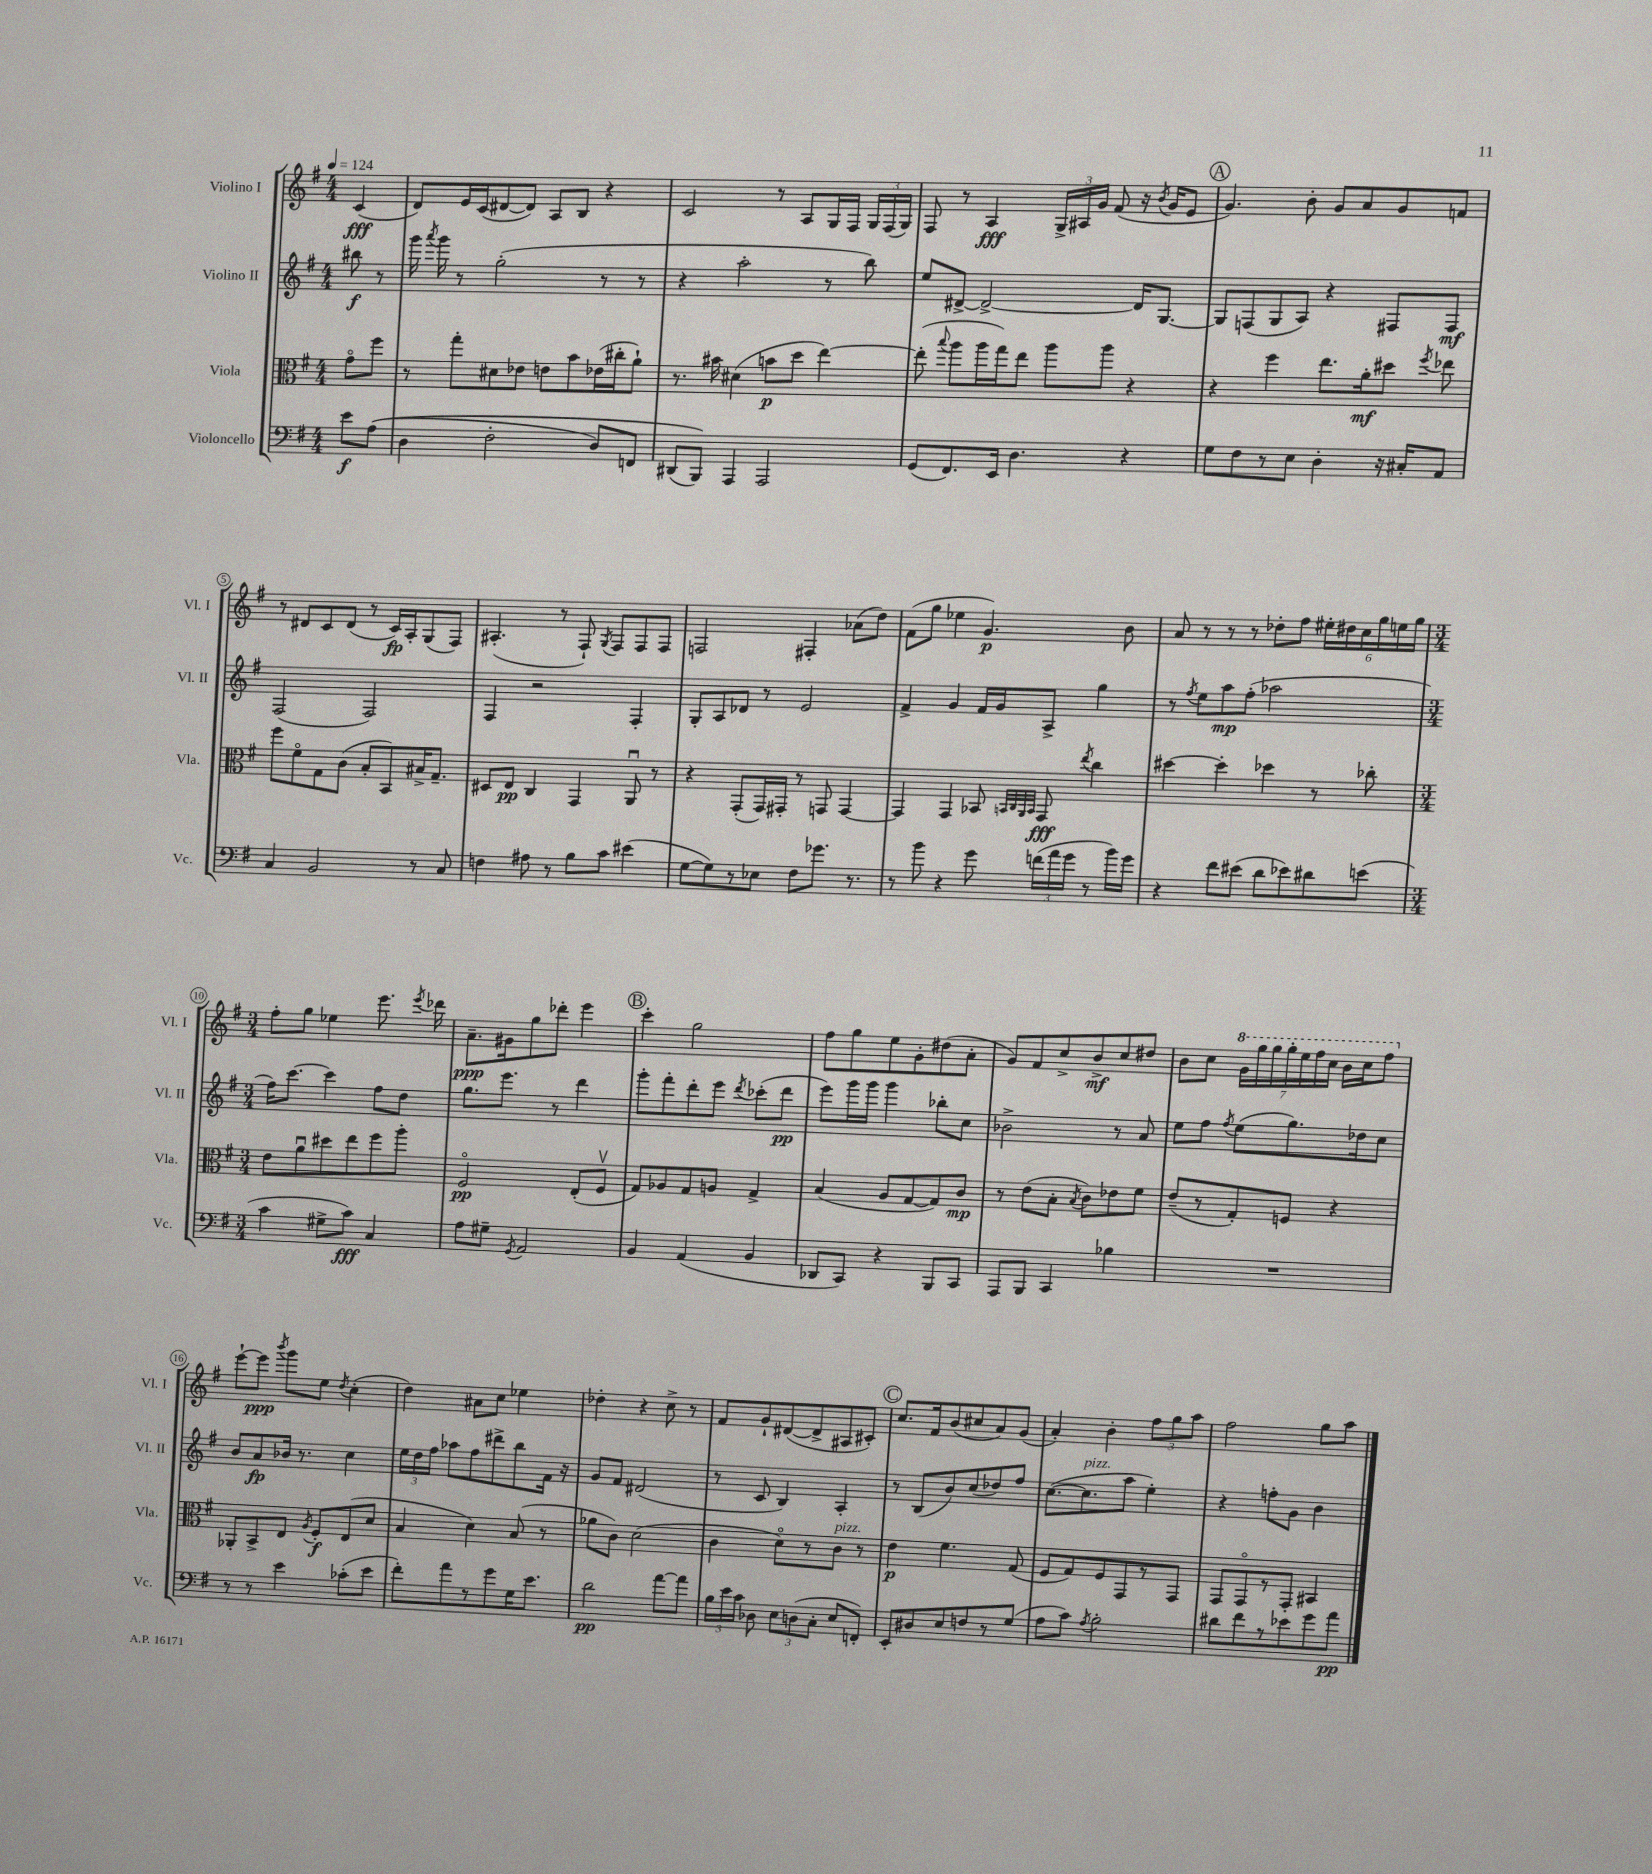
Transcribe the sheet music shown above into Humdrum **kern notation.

**kern	**kern	**kern	**kern
*staff4	*staff3	*staff2	*staff1
*clefF4	*clefC3	*clefG2	*clefG2
*k[f#]	*k[f#]	*k[f#]	*k[f#]
*M4/4	*M4/4	*M4/4	*M4/4
*MM124	*MM124	*MM124	*MM124
8e	8go	8bb#	(4c
&((8A	8ff#	8r	.
=	=	=	=
4D	8r	16ggg	8d)
.	.	8qaaa	.
.	.	16ggg	.
.	8gg'	8r	16e
.	.	.	(16c
2F#'	8d#	(2gg'	[8d#
.	8e-	.	8d#])
.	8e	.	8A
.	8b	.	8B
8D)	(16e-	8r	4r
.	16cc#'	.	.
8FF	8a`)	8r	.
=	=	=	=
(8DD#	8.r	4r	2c
8BBB)&)	.	.	.
.	16b#	.	.
4AAA	(4d#	2aa'	.
2AAA	8b	.	8r
.	8dd	.	8A
.	[4ee)	8r	16G
.	.	.	16F#
.	.	8bb)	24G
.	.	.	(24F#
.	.	.	24G)
=	=	=	=
(8GG	(8ee']	8ee	8F#
.	8qqbb	.	.
8.FF#)	8aa	[8d#^	8r
.	16aa	2d#^_	4A
16EE	16gg)	.	.
4.D	8ee	.	.
.	8aa	.	24G^
.	.	.	24A#
.	.	.	24g
.	8aa	.	(8f#
4r	4r	16d#]	16r
.	.	.	8qb
.	.	[8.G	16g
.	.	.	8e
=	=	=	=
8G	4r	8G]	4.g)
8F#	.	(8F	.
8r	4ff#	8G	.
8E	.	8A)	8b'
4D'	8.ee	4r	8g
.	.	.	8a
.	16a'	.	.
16r	8dd#	8F#	8g
16C#'	.	.	.
.	8qff#	.	.
8AA	8ee-	8F#	8f
=	=	=	=
4C	8ff#	(2F#	8r
.	8f#o	.	8d#
2BB	8G	.	8c
.	(8c	.	(8d#
.	8B'	2F#)	8r
.	8BB)	.	16c)
.	.	.	16A'
8r	16B#^	.	(8G
.	8.G~	.	.
8C	.	.	8F#)
=	=	=	=
4F	8D#	4F#	(4.A#'
.	8E	.	.
8A#	4C	2r	.
8r	.	.	8r
8B	4GG	.	8F#`)
.	.	.	8qG
8c	.	.	8F#
(4e#	8AAu	4F#'	8F#
.	8r	.	8F#
=	=	=	=
[8G	4r	8G'	2F
8G])	.	8A	.
8r	(8GG'	8d-	.
8E-	16GG)	8r	.
.	16GG#'	.	.
8F#	8r	2e	4F#'
8.g-	8GG	.	.
.	[4GG	.	(8a-
8.r	.	.	.
.	.	.	8dd)
=	=	=	=
8r	4GG]	4f#^	(8f#
8b	.	.	8gg
4r	4GG	4g	4ee-
8g	8BB-	16f#	4.g)
.	.	16g	.
.	32qqBB	.	.
.	32qqC	.	.
.	32qqAA	.	.
.	32qqBB	.	.
(24f	8GG	8A^	.
24a	.	.	.
24g	.	.	.
.	8qee	.	.
8r	4cc	4gg	.
16b)	.	.	8b
16g	.	.	.
=	=	=	=
4r	[4dd#	8r	8a
.	.	8qff#	.
.	.	8ee	8r
8f#	4dd#']	8aa	8r
(8e#	.	(8ff#'	8r
8d	4dd-	2aa-	8dd-'
8e-)	.	.	8ff#
8d#	8r	.	24ee#'
.	.	.	24dd#
.	.	.	24cc
(8e	8cc-'	.	24gg
.	.	.	24ee
.	.	.	24gg
=	=	=	=
*M3/4	*M3/4	*M3/4	*M3/4
4c	8e	16ff#)	8ff#'
.	.	[8.ccc	.
.	8au	.	8gg
8G#^	8dd#	4ccc]	4ee-
8c)	8ee	.	.
4C	8ff#	8ff#	8.eee
.	8aa'	8dd	.
.	.	.	8qeee
.	.	.	16ddd-
=	=	=	=
8A	2F#o	8.gg	8.a~
8G#~	.	.	.
.	.	8.eee	16g#
8qGG	.	.	.
2AA	.	.	8gg
.	.	8r	8ddd-'
.	(8E'	4ddd	4eee
.	8F#v	.	.
=	=	=	=
4BB	8G)	8ggg'	4ccc'
.	8A-	8fff#'	.
(4AA	8G	8ddd'	2gg
.	8A	8eee	.
.	.	8qddd	.
4BB	4G^	(8ccc-'	.
.	.	8ddd	.
=	=	=	=
8DD-	(4B	8eee)	8ff#
8CC)	.	16ggg	8gg
.	.	16ggg	.
4r	8A	4ggg	8ee
.	[8G	.	8g'
8BBB	8G])	8bb-'	(8dd#
8CC	8c	8cc	8a'
=	=	=	=
8AAA	8r	2b-^	8g)
8BBB	(8e	.	8f#
4CC	8B'	.	8cc^
.	8qB	.	.
.	8c)	.	8b^
4B-	8e-	8r	8cc
.	8f#	8a	8dd#
=	=	=	=
2.r	(8e~	8ee	8b
.	8r	8ff#	8cc
.	.	8qff#	.
.	8G')	(8ee	28gg
.	.	.	28ggg
.	.	.	28ggg
.	.	.	28ggg'
.	8F	8.gg)	.
.	.	.	28eee
.	.	.	28fff#
.	.	.	28ccc
.	4r	.	16bb
.	.	16dd-	16ccc
.	.	8cc	8fff#
=	=	=	=
8r	8AA-'	8b	[8eee`
8r	8BB^	8a	8eee]
.	.	.	8qbbb
4e	8E	16b-	8ggg
.	.	8.r	.
.	8qA	.	.
.	8F#'	.	8ee
.	.	.	8qdd
(8c-'	(8E	4cc	(4cc'
8e	8d	.	.
=	=	=	=
8f#')	4B	24ee	4dd)
.	.	24dd	.
.	.	24ff#	.
8a	.	8aa-	.
8r	4d)	8ff#	8a#
8g	.	8ddd#^	8cc
16G	(8B	8bb	4ee-
8.e	.	.	.
.	8r	16f#	.
.	.	16r	.
=	=	=	=
2d	8a-	8g	4dd-'
.	8c)	8f#	.
.	(2d	(2d#	4r
[8a	.	.	8cc^
8a]	.	.	8r
=	=	=	=
24B	4c	8r	8f#
24e	.	.	.
24c	.	.	.
8D-	.	8c	8g`
12E	8do)	4B)	([8d#
(12D	.	.	.
.	8r	.	8d#^]
12C'	.	.	.
8E	8c	4A'	8A#
8FF')	8r	.	8c#')
=	=	=	=
8EE'	4e	8r	8.cc
8D#	.	(8B	.
.	.	.	16f#
8E	4.f#	8b)	(8b
8F	.	(8cc	8cc#
8r	.	8dd-)	8a)
(8G	(8G	8ff#	(8g
=	=	=	=
8A	8F#	([8.cc	4a')
8c)	8G)	.	.
.	.	8.cc]	.
8qA	.	.	.
2B'	8F#	.	4b'
.	8GG	8aa	.
.	8r	4ee')	12ff#
.	.	.	12gg
.	8GG	.	.
.	.	.	12aa
=	=	=	=
8d#	8GG	4r	2ff#
8f#	8GGo	.	.
8r	8r	8ff'	.
8e-	8GG'	8g	.
8g	4BB#	4b	8gg
8a	.	.	8aa
==	==	==	==
*-	*-	*-	*-
